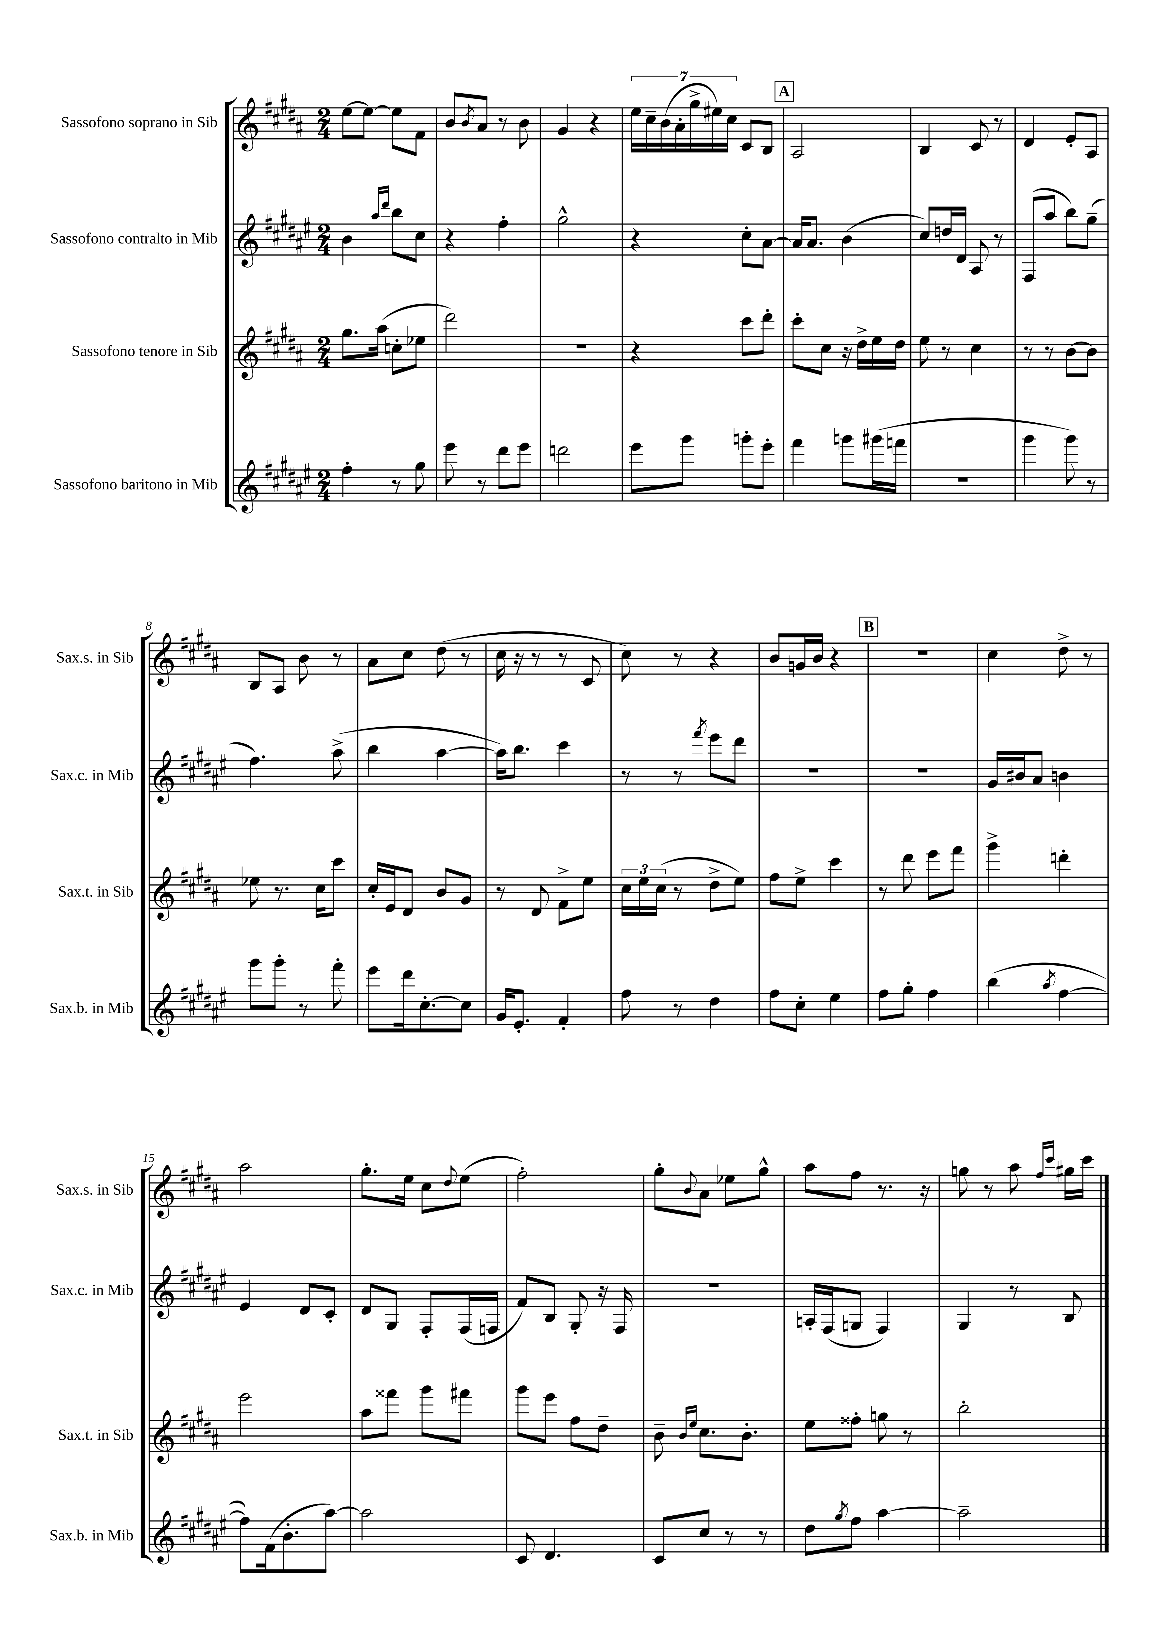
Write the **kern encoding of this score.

**kern	**kern	**kern	**kern
*part4	*part3	*part2	*part1
*staff4	*staff3	*staff2	*staff1
*I"Sassofono baritono in Mib	*I"Sassofono tenore in Sib	*I"Sassofono contralto in Mib	*I"Sassofono soprano in Sib
*I'Sax.b. in Mib	*I'Sax.t. in Sib	*I'Sax.c. in Mib	*I'Sax.s. in Sib
*clefG2	*clefG2	*clefG2	*clefG2
*k[f#c#g#d#a#e#]	*k[f#c#g#d#a#]	*k[f#c#g#d#a#e#]	*k[f#c#g#d#a#]
*M2/4	*M2/4	*M2/4	*M2/4
=1	=1	=1	=1
4ff#'\	8.gg#\L	4b\	[8ee\L
.	.	.	8ee\J_
.	(16aa#\Jk	.	.
.	.	16qqaa#/LL	.
.	.	16qqddd#/JJ	.
8r	8ccn'\L	8bb\L	8ee\L]
8gg#\	8ee-X\J	8cc#\J	8f#\J
=2	=2	=2	=2
8eee#\	2ddd#\)	4r	8b/L
.	.	.	8qb/
8r	.	.	8a#/J
8ddd#\L	.	4ff#'\	8r
8eee#\J	.	.	8b\
=3	=3	=3	=3
2dddn\	2r	2gg#^^\	4g#/
.	.	.	4r
=4	=4	=4	=4
8eee#\L	4r	4r	28ee\LL
.	.	.	28cc#~\
.	.	.	(28b\
.	.	.	28a#'\
8ggg#\J	.	.	.
.	.	.	28gg#^\
.	.	.	28ee#X\)
.	.	.	28cc#\JJ
8gggn'\L	8ccc#\L	8cc#'\L	8c#/L
8eee#'\J	8ddd#'\J	[8a#\J	8B/J
!!LO:REH:place=s1:t=A
=5	=5	=5	=5
4fff#\	8ccc#'\L	16a#/KL]	2A#/
.	.	8.a#/J	.
.	8cc#\J	.	.
8gggn\L	16r	(4b\	.
.	16dd#^\LL	.	.
(16ggg#X\L	16ee\	.	.
16fffn\JJ	16dd#\JJ	.	.
=6	=6	=6	=6
2r	8ee\	8cc#/L)	4B/
.	8r	16ddn/L	.
.	.	16d#/JJ	.
.	4cc#\	8A#/	8c#/
.	.	8r	8r
=7	=7	=7	=7
4ggg#\	8r	(8F#/L	4d#/
.	8r	8aa#/J	.
8ggg#\)	[8b\L	8bb\L)	8e'/L
8r	8b\J]	(8gg#~\J	8A#/J
!!LO:LB:g=z
=8	=8	=8	=8
8ggg#\L	8ee-X\	4.ff#\)	8B/L
8ggg#'\J	8.r	.	8A#/J
8r	.	.	8b\
.	16cc#\KL	.	.
8fff#'\	8ccc#\J	(8aa#^\	8r
=9	=9	=9	=9
8eee#\L	16cc#'/LL	4bb\	8a#\L
.	16e/J	.	.
16ddd#\k	8d#/J	.	8cc#\J
[8.cc#'\	.	.	.
.	8b/L	[4aa#\	(8dd#\
8cc#\J]	8g#/J	.	8r
=10	=10	=10	=10
16g#/KL	8r	16aa#\KL])	16cc#\
8.e#'/J	.	8.bb\J	16r
.	8d#/	.	8r
4f#'/	8f#^\L	4ccc#\	8r
.	8ee\J	.	8c#/
=11	=11	=11	=11
8ff#\	24cc#\LL	8r	8cc#\)
.	24ee\	.	.
.	(24cc#\JJ	.	.
8r	8r	8r	8r
.	.	8qfff#/	.
4dd#\	8dd#^\L	8eee#\L	4r
.	8ee\J)	8ddd#\J	.
=12	=12	=12	=12
8ff#\L	8ff#\L	2r	8b/L
8cc#'\J	8ee^\J	.	16gn/L
.	.	.	16b/JJ
4ee#\	4ccc#\	.	4r
!!LO:REH:place=s1:t=B
=13	=13	=13	=13
8ff#\L	8r	2r	2r
8gg#'\J	8ddd#\	.	.
4ff#\	8eee\L	.	.
.	8fff#\J	.	.
=14	=14	=14	=14
(4bb\	4ggg#^\	16g#/LL	4cc#\
.	.	16b#X/J	.
.	.	8a#/J	.
8qaa#/	.	.	.
[4ff#\	4dddn'\	4bn\	8dd#^\
.	.	.	8r
!!LO:LB:g=z
=15	=15	=15	=15
8ff#\L])	2eee\	4e#/	2aa#\
(16f#\k	.	.	.
8.b'\	.	.	.
.	.	8d#/L	.
[8aa#\J)	.	8c#'/J	.
=16	=16	=16	=16
2aa#\]	8aa#\L	8d#/L	8.gg#'\L
.	8fff##X\J	8G#/J	.
.	.	.	16ee\Jk
.	8ggg#\L	8F#'/L	8cc#\L
.	.	.	8qqdd#/
.	8fff#X\J	(16F#/L	(8ee\J
.	.	16Fn/JJ	.
=17	=17	=17	=17
8c#/	8ggg#\L	8f#/L)	2ff#'\)
4.d#/	8eee\J	8B/J	.
.	8ff#\L	8G#'/	.
.	8dd#~\J	16r	.
.	.	16F#/	.
=18	=18	=18	=18
8c#/L	8b~\	2r	8gg#'\L
.	16qqb/LL	.	.
.	16qqee/JJ	.	8qqb/
8cc#/J	8.cc#\L	.	8a#\J
8r	.	.	8ee-X\L
.	8.b'\J	.	.
8r	.	.	8gg#^^\J
=19	=19	=19	=19
8dd#\L	8ee\L	16An'/LL	8aa#\L
.	.	(16F#/J	.
8qgg#/	.	.	.
8ff#\J	8ff##X'\J	8Gn/J	8ff#\J
[4aa#\	8ggn\	4F#/)	8.r
.	8r	.	.
.	.	.	16r
=20	=20	=20	=20
2aa#~\]	2bb'\	4G#/	8ggn\
.	.	.	8r
.	.	8r	8aa#\
.	.	.	16qqff#/LL
.	.	.	16qqccc#/JJ
.	.	8B/	16gg#X\LL
.	.	.	16ccc#\JJ
==	==	==	==
*-	*-	*-	*-
